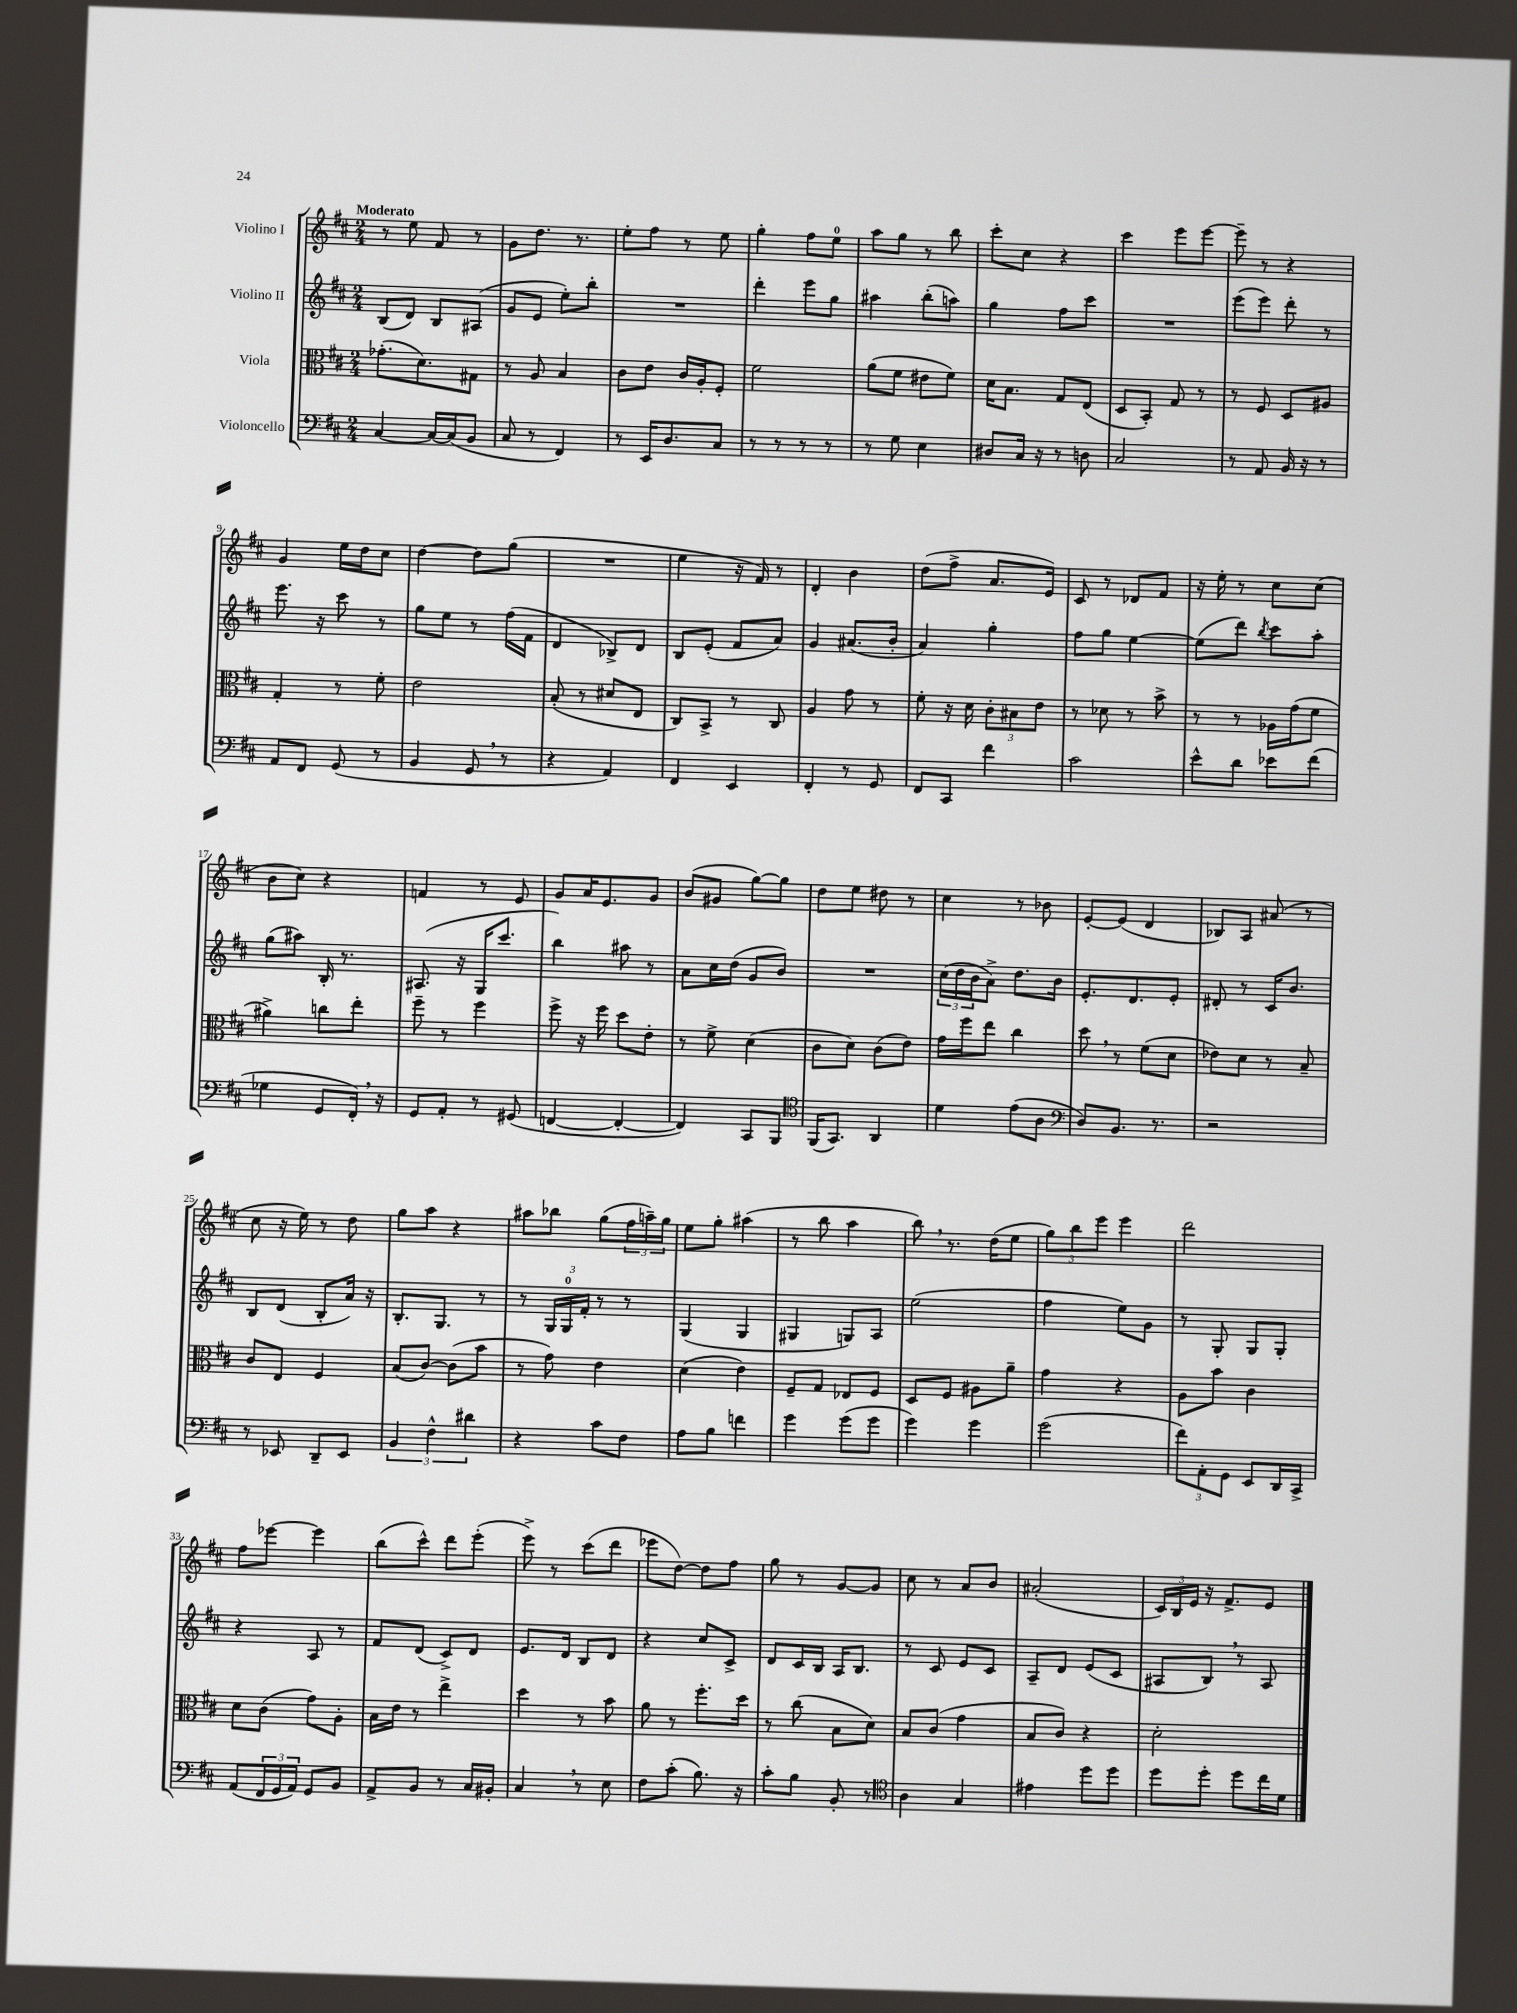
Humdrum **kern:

**kern	**kern	**kern	**kern
*part4	*part3	*part2	*part1
*staff4	*staff3	*staff2	*staff1
*I"Violoncello	*I"Viola	*I"Violino II	*I"Violino I
*clefF4	*clefC3	*clefG2	*clefG2
*k[f#c#]	*k[f#c#]	*k[f#c#]	*k[f#c#]
*M2/4	*M2/4	*M2/4	*M2/4
=1	=1	=1	=1
!	!	!	!LO:TX:a:B:t=Moderato
[4C#/	(8.g-X'\L	(8B/L	8r
.	.	8d/J)	8ee\
.	8.d\)	.	.
16C#/LL_	.	8B/L	8f#/
(16C#/J]	.	.	.
8BB/J	8G#X\J	(8A#X/J	8r
=2	=2	=2	=2
8C#/	8r	8g/L	8g\L
8r	8A/	8e/J	8.dd\J
4FF#/)	4B/	8ee'\L)	.
.	.	.	8.r
.	.	8bb'\J	.
=3	=3	=3	=3
8r	8c#\L	2r	8ee'\L
16EE/KL	8e\J	.	8ff#\J
8.D/	.	.	.
.	16c#/LL	.	8r
.	16A'/J	.	.
8C#/J	8F#'/J	.	8ee\
=4	=4	=4	=4
8r	2f#\	4ddd'\	4gg'\
8r	.	.	.
8r	.	8eee\L	8ff#\L
8r	.	8gg\J	8ee\J
=5	=5	=5	=5
8r	(8a\L	4aa#X\	8aa\L
8G\	8f#\J	.	8gg\J
4E\	8e#X\L	(8bb'\L	8r
.	8f#\J)	8aan\J)	8bb\
=6	=6	=6	=6
8D#X/L	16d\KL	4gg\	8ccc#'\L
.	8.B\J	.	.
16C#/Jk	.	.	8cc#\J
16r	.	.	.
8r	8G/L	8ff#\L	4r
8Dn\	(8E/J	8ccc#\J	.
=7	=7	=7	=7
2C#/	8D/L	2r	4ccc#\
.	8BB'/J)	.	.
.	8G/	.	8eee\L
.	8r	.	[8eee\J
=8	=8	=8	=8
8r	8r	(8eee\L	8eee~\]
8AA/	8F#/	8eee\J)	8r
16BB/	8D/L	8ddd'\	4r
16r	.	.	.
8r	8A#X/J	8r	.
!!LO:LB:g=z
=9	=9	=9	=9
8AA/L	4G'/	8.eee\	4g/
8FF#/J	.	.	.
.	.	16r	.
(8GG/	8r	8ccc#\	16ee\LL
.	.	.	16dd\J
8r	8f#'\	8r	8cc#\J
=10	=10	=10	=10
4BB/	2e\	8gg\L	[4dd\
.	.	8ee\J	.
8GG,/	.	8r	8dd\L]
8r	.	(16ff#\LL	(8gg\J
.	.	16f#\JJ	.
=11	=11	=11	=11
4r	(8B'/	4d/	2r
.	8r	.	.
4AA/)	8d#X/L	8B-X^/L)	.
.	8E/J	8d/J	.
=12	=12	=12	=12
4FF#/	8C#/L)	8B/L	4ee\
.	8BB^/J	(8e'/J	.
4EE/	8r	8f#/L	16r
.	.	.	16f#/)
.	8C#/	8a/J)	8r
=13	=13	=13	=13
4FF#'/	4A/	4g/	4d'/
8r	8g\	(8.a#X/L	4b\
8GG/	8r	.	.
.	.	16b'/Jk	.
=14	=14	=14	=14
8FF#/L	8f#'\	4a/)	(8dd\L
8CC#/J	16r	.	8ff#^\J
.	16d\	.	.
4f#\	12c#'\L	4gg'\	8.a/L
.	12B#X\	.	.
.	12e\J	.	.
.	.	.	16e/Jk)
=15	=15	=15	=15
2c#\	8r	8ff#\L	8c#/
.	8d-X\	8gg\J	8r
.	8r	[4ee\	8d-X/L
.	8b^\	.	8f#/J
=16	=16	=16	=16
8e^^\L	8r	(8ee\L]	16r
.	.	.	16ee'\
8d\J	8r	8ddd\J)	8r
.	.	8qbb/	.
8e-X\L	16A-X\LL	8ccc#\L	8cc#\L
.	(16g\J	.	.
(8f#\J	8f#\J	8aa'\J	(8cc#\J
!!LO:LB:g=z
=17	=17	=17	=17
4G-X\	4a#X^\)	(8gg\L	8b\L
.	.	8aa#X\J)	8cc#\J)
8GG/L	8ccn\L	16B'/	4r
.	.	8.r	.
16FF#',/Jk)	8ee'\J	.	.
16r	.	.	.
=18	=18	=18	=18
8GG/L	8ff#~\	(8.A#X/	4fn/
8AA'/J	8r	.	.
.	.	16r	.
8r	4ff#\	16G/KL	8r
.	.	8.ccc#/J	.
(8GG#X/	.	.	8e/
=19	=19	=19	=19
[4FFn/	8ff#^\	4bb\)	8g/L
.	16r	.	16a/K
.	16ff#\	.	8.e/
4FF'/_	8dd\L	8aa#X\	.
.	8e'\J	8r	8g/J
=20	=20	=20	=20
4FF/])	8r	8a\L	(8b/L
.	8f#^\	16cc#\L	8g#X/J
.	.	(16dd\JJ	.
8CC#/L	(4d\	8g/L	[8gg\L)
8BBB/J	.	8b/J)	8gg\J]
=21	=21	=21	=21
*clefC4	*	*	*
(16FF#/KL	8c#\L	2r	8dd\L
8.GG/J)	.	.	.
.	8d\J)	.	8ee\J
4AA/	(8c#\L	.	8dd#X\
.	8e\J)	.	8r
=22	=22	=22	=22
4d\	16g\LL	(24cc#\LL	4cc#\
.	.	24dd\	.
.	16ff#\J	.	.
.	.	24b\J	.
.	8ee\J	8a^\J)	.
(8e\L	4cc#\	8.dd\L	8r
8A\J	.	.	8b-X\
.	.	16b\Jk	.
=23	=23	=23	=23
*clefF4	*	*	*
8D/L)	8dd,\	8.e'/L	[8e'/L
8.BB/J	8r	.	(8e/J]
.	.	8.d/	.
.	(8f#\L	.	4d/
8.r	.	.	.
.	8d\J	8e'/J	.
=24	=24	=24	=24
2r	8e-X\L)	8d#X'/	8B-X/L)
.	8d\J	8r	8A/J
.	8r	16c#/KL	(8a#X/
.	.	8.b/J	.
.	8B~/	.	8r
!!LO:LB:g=z
=25	=25	=25	=25
8r	8c#/L	8B/L	8cc#\
8EE-X/	8E/J	(8d/J	16r
.	.	.	16ee\)
8DD~/L	4F#/	8B'/L	8r
8EE-/J	.	16a/Jk)	8dd\
.	.	16r	.
=26	=26	=26	=26
6BB/	(8B/L	8.B'/L	8gg\L
.	[8c#/J)	.	8aa\J
6F#^^\	.	.	.
.	.	8.G/J	.
.	(8c#\L]	.	4r
6d#X\	.	.	.
.	8b\J	8r	.
=27	=27	=27	=27
4r	8r	8r	8aa#X\L
.	8g\)	24G/LL	8bb-X\J
.	.	24G/	.
.	.	24f#'/JJ	.
8c#\L	4e\	8r	(8gg\L
8F#\J	.	8r	24ff#\L
.	.	.	24aan~\)
.	.	.	24gg\JJ
=28	=28	=28	=28
8A\L	(4d\	(4G/	8ee\L
8B\J	.	.	8gg'\J
4fn\	4e\)	4G/	(4aa#X\
=29	=29	=29	=29
4g\	8F#~/L	4G#X/	8r
.	8G/J	.	8bb\
(8g\L	8E-X/L	8Gn/L)	4aa\
8g\J	8F#/J	8A/J	.
=30	=30	=30	=30
4g\)	8D/L	(2ee\	8bb,\)
.	8F#/J	.	8.r
4g\	8A#X\L	.	.
.	.	.	(16dd\KL
.	8a~\J	.	8ee\J
=31	=31	=31	=31
(2g\	4g\	4ff#\	12gg\L)
.	.	.	12bb\
.	.	.	12eee\J
.	4r	8ee\L)	4eee\
.	.	8g\J	.
=32	=32	=32	=32
12f#\L)	8A\L	8r	2ddd\
12AA'\	.	.	.
.	8b\J	8G'/	.
12GG\J	.	.	.
8EE/L	4c#\	8G/L	.
16DD/L	.	8G'/J	.
16CC#^/JJ	.	.	.
!!LO:LB:g=z
=33	=33	=33	=33
(8AA/L	8d\L	4r	8ff#\L
24FF#/L	(8c#\J	.	[8eee-X\J
24GG/	.	.	.
24AA/JJ)	.	.	.
8GG/L	8g\L)	8A/	4eee-\]
8BB/J	8A'\J	8r	.
=34	=34	=34	=34
8AA^/L	16B\LL	8f#/L	(8bb\L
.	16e\JJ	.	.
8BB/J	8r	(8d/J	8ccc#^^\J)
8r	4ee^\	8c#^/L)	8ddd\L
16C#/LL	.	8d/J	(8eee'\J
16BB#X'/JJ	.	.	.
=35	=35	=35	=35
4C#,/	4dd\	8.e/L	8eee^\)
.	.	.	8r
.	.	16d/Jk	.
8r	8r	8B/L	(8ccc#\L
8E\	8b\	8d/J	8ddd\J
=36	=36	=36	=36
8F#\L	8a\	4r	8eee-X\L
(8c#'\J	8r	.	[8dd\J)
8.B\)	8.ff#'\L	8cc#/L	8dd\L]
.	.	8c#^/J	8ff#\J
16r	16dd\Jk	.	.
=37	=37	=37	=37
8c#'\L	8r	8d/L	8gg\
8B\J	(8cc#\	16c#/L	8r
.	.	16B/JJ	.
8BB'/	8B\L	16A/KL	[8g/L
.	.	8.B/J	.
8r	8d\J)	.	8g/J]
=38	=38	=38	=38
*clefC4	*	*	*
4A\	8B/L	8r	8cc#\
.	(8c#/J	8c#/	8r
4G/	4g\	8e/L	8a/L
.	.	8c#/J	8b/J
=39	=39	=39	=39
4e#X\	8B/L	8A~/L	(2a#X'/
.	8c#/J)	8d/J	.
8dd\L	4r	(8e/L	.
8dd\J	.	8c#/J	.
=40	=40	=40	=40
8dd\L	2d'\	8A#X/L	24c#/LL)
.	.	.	24B/
.	.	.	24e/JJ
8dd'\J	.	8B,/J)	16r
.	.	.	8.f#^/L
8dd\L	.	8r	.
16cc#\L	.	8A#/	8e/J
16d\JJ	.	.	.
==	==	==	==
*-	*-	*-	*-
